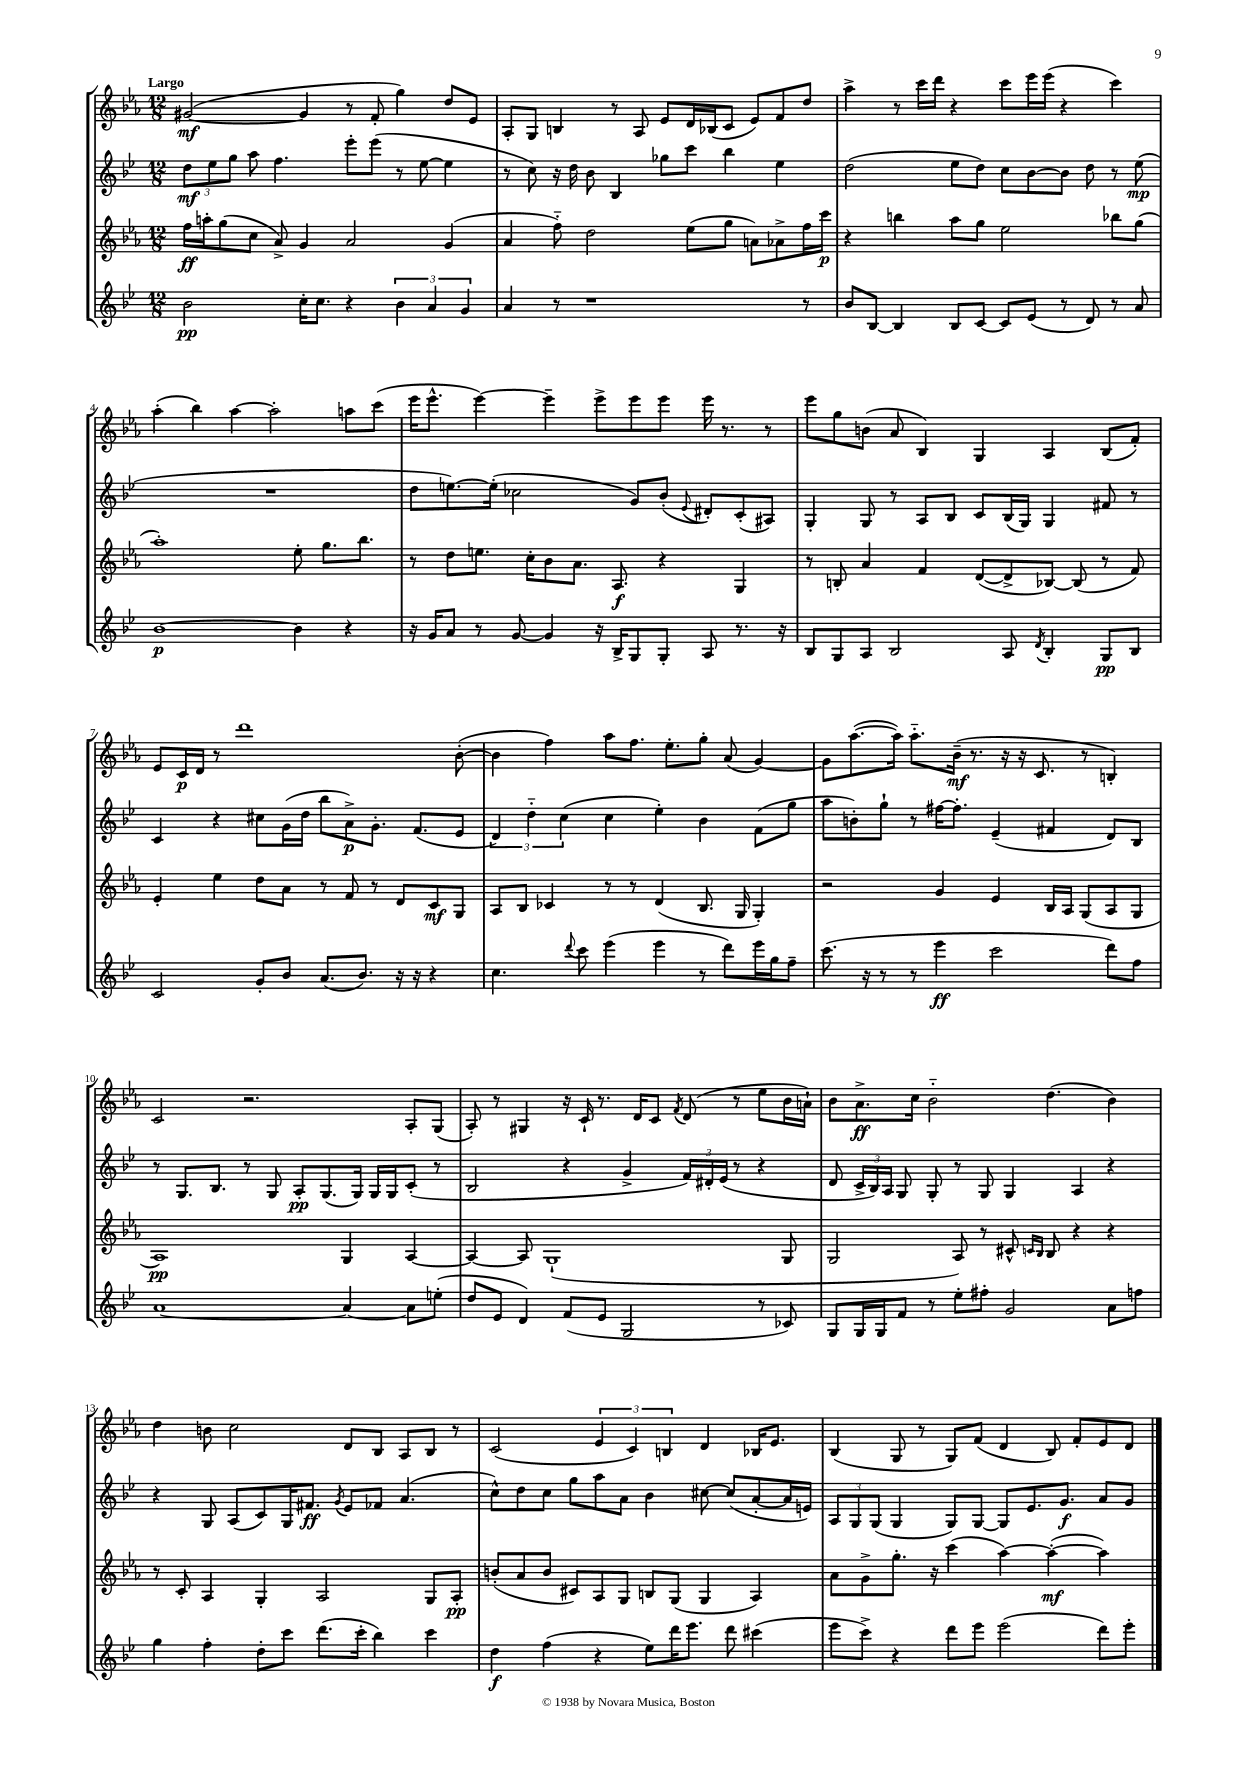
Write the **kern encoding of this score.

**kern	**kern	**kern	**kern
*staff4	*staff3	*staff2	*staff1
*clefG2	*clefG2	*clefG2	*clefG2
*k[b-e-]	*k[b-e-a-]	*k[b-e-]	*k[b-e-a-]
*M12/8	*M12/8	*M12/8	*M12/8
2b-\	16ff\LL	12dd\L	([2g#/
.	16aa'\J	.	.
.	.	12ee-\	.
.	(8gg\	.	.
.	.	12gg\J	.
.	8cc\J	8aa\	.
.	8a-^/)	4.ff\	.
16cc'\LK	4g/	.	4g#/]
8.cc\J	.	.	.
4r	2a-/	8eee-'\L	8r
.	.	(8eee-\J	8f'/
6b-\	.	8r	4gg\)
.	.	[8ee-\	.
6a/	.	.	.
.	(4g/	4ee-\]	8dd/L
6g/	.	.	.
.	.	.	8e-/J
=	=	=	=
4a/	4a-/	8r	8A-'/L
.	.	8cc\)	8G/J
8r	8ff'~\)	16r	4B/
.	.	16dd\	.
1r	2dd\	8b-\	.
.	.	4B-/	8r
.	.	.	8A-/
.	.	8gg-\L	8e-/L
.	(8ee-\L	8ccc\J	16d/L
.	.	.	(16B-/J
.	8gg\J	4bb-\	8c/J
.	8a\L)	.	8e-/L)
.	8a-^\	4ee-\	8f/
8r	16ff\L	.	8dd/J
.	16ccc\JJ	.	.
=	=	=	=
8b-/L	4r	(2dd\	4aa-^\
[8B-/J	.	.	.
4B-/]	4bb\	.	8r
.	.	.	16ccc\LL
.	.	.	16ddd\JJ
8B-/L	8aa-\L	8ee-\L	4r
[8c/J	8gg\J	8dd\J)	.
8c/]L	2ee-\	8cc\L	8ccc\L
(8e-/J	.	[8b-\	16eee-\L
.	.	.	(16eee-\JJ
8r	.	8b-\]J	4r
8d/)	.	8dd\	.
8r	8bb-\L	8r	4ccc\)
8a/	(8gg\J	(8ee-\	.
=	=	=	=
[1b-	1aa-')	1.r	(4aa-'\
.	.	.	4bb-\)
.	.	.	[4aa-\
.	.	.	2aa-'\]
4b-\]	8ee-'\	.	.
.	8.gg\L	.	.
4r	.	.	8aa\L
.	8.bb-\J	.	.
.	.	.	(8ccc\J
=	=	=	=
16r	8r	8dd\L	16eee-\LK
16g/LK	.	.	8.eee-^^\J
8a/J	8dd\L	[8.ee\)	.
8r	8.ee\J	.	[4eee-\)
.	.	(16ee'\]Jk	.
[8g/	.	2cc-\	.
.	16cc'\LK	.	.
4g/]	8b-\	.	4eee-~\]
.	8.a-\J	.	.
16r	.	.	8eee-^\L
16B-^/LK	8.A-/	.	.
8G/	.	8g/L)	8eee-\
8G'/J	4r	(8b-'/J	8eee-\J
.	.	8qqe-/	.
8A/	.	8d#'/L)	16eee-\
.	.	.	8.r
8.r	4G/	(8c'/	.
.	.	8A#/J)	8r
16r	.	.	.
=	=	=	=
8B-/L	8r	4G'/	8eee-\L
8G/	8B'/	.	8gg\
8A/J	4a-/	8G/	(8b\J
2B-/	.	8r	8a-/
.	4f/	8A/L	4B-/)
.	.	8B-/J	.
.	([8d/L	8c/L	4G/
8A/	8d^/]	(16B-/L	.
.	.	16G/JJ)	.
8qd/	.	.	.
4B-'/	[8B-/J)	4G/	4A-/
.	(8B-/]	.	.
8G/L	8r	8f#/	(8B-/L
8B-/J	8f/)	8r	8f'/J)
=	=	=	=
2c/	4e-'/	4c/	8e-/L
.	.	.	16c/L
.	.	.	16d/JJ
.	4ee-\	4r	8r
.	.	.	1ddd
8g'/L	8dd\L	8cc#\L	.
8b-/J	8a-\J	(16g\L	.
.	.	16dd\JJ	.
(8.a/L	8r	8bb-\L	.
.	8f/	8a^\)	.
8.b-/J)	.	.	.
.	8r	8.g'\J	.
16r	8d/L	.	.
16r	.	(8.f/L	.
4r	8c/	.	.
.	8G/J	8e-/J	([8b-'\
=	=	=	=
4.cc\	8A-/L	6d/)	4b-\]
.	8B-/J	.	.
.	.	6dd'~\	.
.	4c-/	.	4ff\)
.	.	(6cc\	.
8qqddd/	.	.	.
8ccc\	.	.	.
(4eee-\	8r	4cc\	8aa-\L
.	8r	.	8.ff\J
4eee-\	(4d/	4ee-'\)	.
.	.	.	8.ee-'\L
8r	8.B-/	4b-\	8gg'\J
8ddd\L)	.	.	(8a-/
.	16G/	.	.
16eee-\L	4G'/)	(8f\L	[4g/)
16gg\J	.	.	.
8ff~\J	.	8gg\J	.
=	=	=	=
(8.ccc\	2r	8aa\L	8g\]L
.	.	8b'\)	([8.aa-\
16r	.	.	.
8r	.	8gg`\J	.
.	.	.	16aa-\]Jk)
8r	.	8r	8.aa-'~\L
4eee-\	4g/	[16ff#\LK	.
.	.	8.ff#'\]J	(16b-~\Jk
.	.	.	8.r
2ccc\	4e-/	(4e-~/	.
.	.	.	16r
.	.	.	16r
.	.	.	8.c/
.	16B-/LL	4f#/	.
.	16A-/JJ	.	.
.	(8G/L	.	8r
8ddd\L)	8A-/	8d/L)	4B'/)
8ff\J	8G/J	8B-/J	.
=	=	=	=
[1a	1A-)	8r	2c/
.	.	8.G/L	.
.	.	8.B-/J	.
.	.	8r	2.r
.	.	8G/	.
.	.	8A'/L	.
.	.	(8.G/	.
4a/_	4G/	.	.
.	.	16G/Jk)	.
.	.	16G/LL	.
.	.	16G/J	.
8a\]L	[4A-/	(8c'/J	8A-'/L
(8ee'\J	.	8r	(8G/J
=	=	=	=
8dd/L	4A-/_	2B-/	8A-'/)
8e-/J	.	.	8r
4d/)	8A-/]	.	4G#/
.	(1G`	.	.
(8f/L	.	4r	16r
.	.	.	16c`/
8e-/J	.	.	8.r
2G/	.	4g^/	.
.	.	.	16d/LK
.	.	.	8c/J
.	.	.	8qf/
.	.	24f/LL)	(8d/
.	.	24d#'/	.
.	.	(24e-/JJ	.
.	.	8r	8r
8r	.	4r	8ee-\L
8c-/)	8G/	.	16b-\L
.	.	.	16a`\JJ)
=	=	=	=
8G/L	2G/	8d/	8b-\L
16G/L	.	24c^/LL	8.a-^\
.	.	24B-/)	.
16G/J	.	.	.
.	.	24A/JJ	.
8f/J	.	8G/	.
.	.	.	16cc\Jk
8r	.	8G'/	2b-'~\
8ee-'\L	8A-/)	8r	.
8ff#'\J	8r	8G/	.
2g/	8c#^^/	4G/	.
.	16qqc/LL	.	.
.	16qqB-/JJ	.	.
.	8B-/	.	(4.dd\
.	4r	4A/	.
8a\L	4r	4r	4b-\)
8ff\J	.	.	.
=	=	=	=
4gg\	8r	4r	4dd\
.	8c'/	.	.
4ff'\	4A-/	8G/	8b\
.	.	(8A/L	2cc\
8dd'\L	4G'/	8c/)	.
8ccc\J	.	16G/K	.
.	.	8.f#/J	.
(8.ddd\L	2A-/	.	.
.	.	8qg/	.
.	.	8e-/L	8d/L
16ccc'\Jk	.	.	.
4bb-\)	.	8f-/J	8B-/J
.	.	(4.a/	8A-/L
4ccc\	8G/L	.	8B-/J
.	8A-'/J	.	8r
=	=	=	=
4dd\	(8b'/L	8cc^^\L)	(2c/
.	8a-/	8dd\	.
(4ff\	8b/J	8cc\J	.
.	8c#/L)	8gg\L	.
4r	8A-/	8aa\	6e-/
.	8G/J	8a\J	.
.	.	.	6c/)
8ee-\L)	8B/L	4b-\	.
.	.	.	6B/
16ddd\K	(8G/J	.	.
8.eee-\J	.	.	.
.	4G/	[8cc#\	4d/
8ddd\	.	(8cc#/]L	.
(4ccc#\	4A-/)	[8a'/	16B-/LK
.	.	.	8.e-/J
.	.	16a/]L	.
.	.	16e/JJ)	.
=	=	=	=
8eee-\L	8a-\L	12A/L	(4B-/
.	.	12G/	.
8ccc^\J)	8g^\	.	.
.	.	(12G/J	.
4r	8.gg'\J	4G/	8G/
.	.	.	8r
.	16r	.	.
8ddd\L	(4ccc\	8G/L)	8G/L)
8eee-\J	.	[8G/J	(8f/J
(2eee-\	[4aa-\)	8G/]L	4d/
.	.	8.e-/	.
.	(4aa-'\_	.	8B-/)
.	.	8.g/J	.
.	.	.	8f'/L
8ddd\L)	4aa-\])	8a/L	8e-/
8eee-'\J	.	8g/J	8d/J
==	==	==	==
*-	*-	*-	*-
